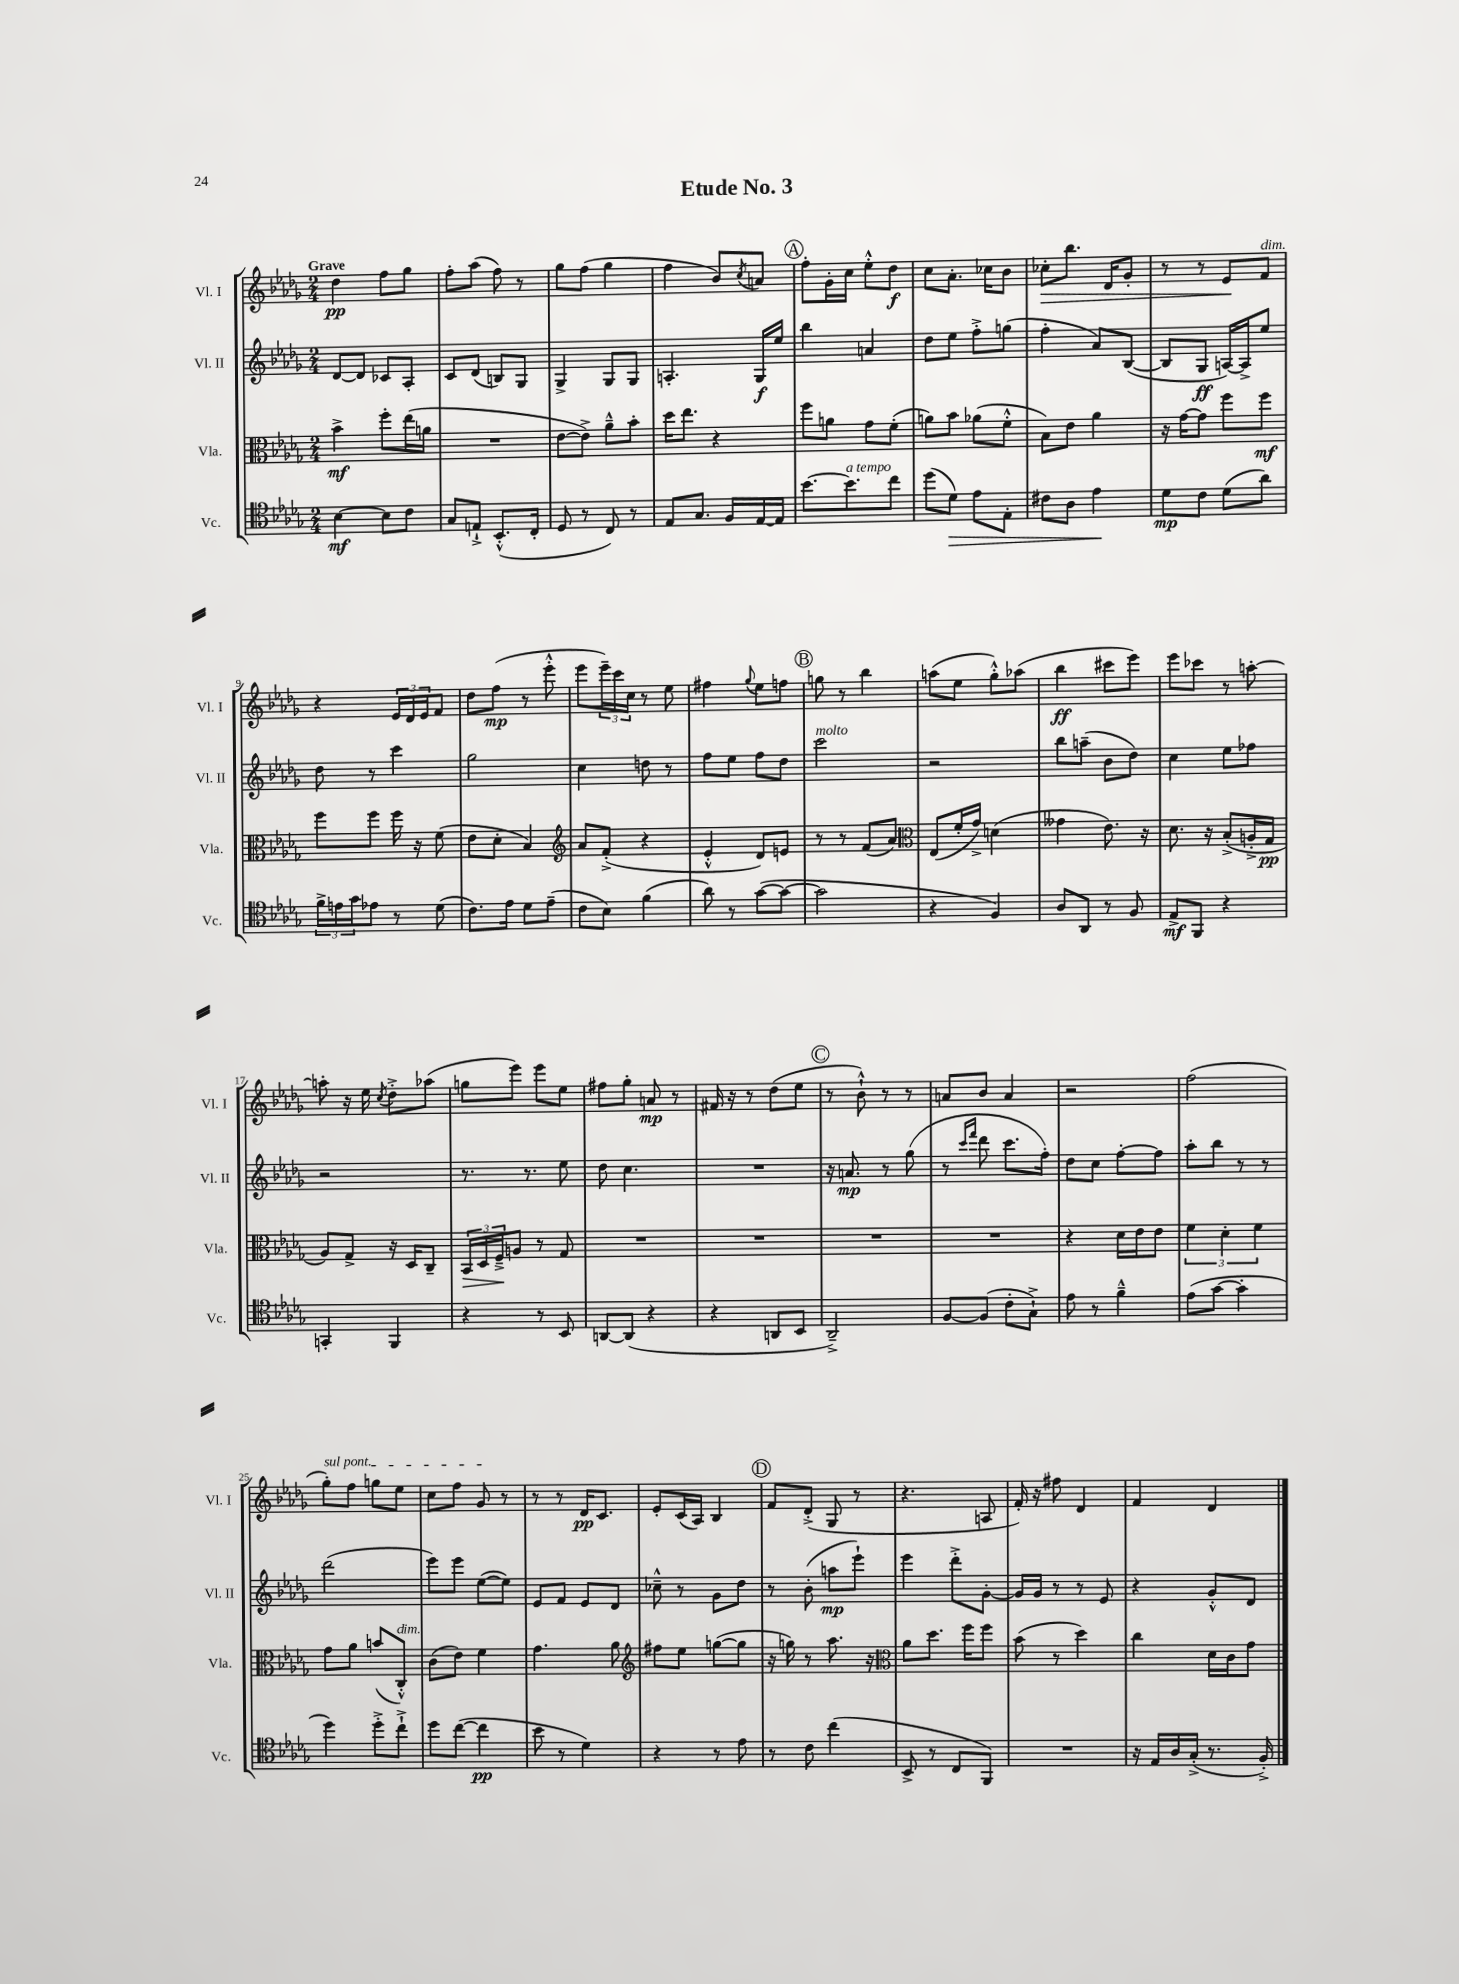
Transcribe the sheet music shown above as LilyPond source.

\header { title = "Etude No. 3" }
<<
\new StaffGroup <<
\new Staff = "s0" \with { instrumentName = "Vl. I" shortInstrumentName = "Vl. I" } {
    \clef treble \key des \major \numericTimeSignature \time 2/4 \tempo "Grave"
    des''4\pp f''8 ges''8 |
    f''8-. aes''8( f''8) r8 |
    ges''8 f''8( ges''4 |
    f''4 bes'8) \acciaccatura { c''8 } a'8 |
    \mark \markup { \circle "A" } f''8-. ges'16-. c''16 ees''8-.-^ des''8\f |
    c''8 aes'8.-. ces''16 bes'8 |
    ces''8-.\> bes''8. des'16 ges'8-. |
    r8 r8 ees'8\! f'8^\markup { \italic "dim." } |
    r4 \tuplet 3/2 { ees'16 des'16 ees'16 } f'8 |
    des''8 f''8\mp( r8 ees'''8-.-^ |
    ees'''8 \tuplet 3/2 { ees'''16--) c'''16 c''16 } r8 ees''8 |
    fis''4 \appoggiatura { ges''8 } ees''8 f''8 |
    \mark \markup { \circle "B" } g''8 r8 bes''4 |
    a''8( ees''8 ges''8-.-^) aes''8( |
    bes''4\ff cis'''8 ees'''8) |
    ees'''8 ces'''8 r8 a''8~-. |
    a''8-. r16 ees''16 \acciaccatura { c''8 } des''8-.-> aes''8( |
    g''8 ees'''8) ees'''8 ees''8 |
    fis''8 ges''8-. a'8\mp r8 |
    fis'16 r16 r8 des''8( ees''8 |
    \mark \markup { \circle "C" } r8 bes'8-!-^) r8 r8 |
    a'8 bes'8 a'4 |
    r2 |
    f''2( |
    \once \override TextSpanner.bound-details.left.text = \markup { \italic "sul pont." } ges''8-.\startTextSpan) f''8 g''8 ees''8 |
    c''8 f''8 ges'8\stopTextSpan r8 |
    r8 r8 des'16\pp c'8. |
    ees'8-. c'16( aes16) bes4 |
    \mark \markup { \circle "D" } f'8 des'8-.->( ges8 r8 |
    r4. a8 |
    f'16-.) r16 fis''8 des'4 |
    f'4 des'4 \bar "|." |
}
\new Staff = "s1" \with { instrumentName = "Vl. II" shortInstrumentName = "Vl. II" } {
    \clef treble \key des \major \numericTimeSignature \time 2/4
    des'8~ des'8 ces'8 aes8-. |
    c'8 des'8( b8) ges8 |
    ges4-> ges8 ges8 |
    a4.-. ges16\f ees''16 |
    \mark \markup { \circle "A" } bes''4 a'4 |
    des''8 ees''8 f''8-.-> g''8( |
    f''4-. aes'8) bes8~( |
    bes8 ges8\ff a16~) a16-> ees''8 |
    des''8 r8 c'''4 |
    ges''2 |
    c''4 d''8 r8 |
    f''8 ees''8 f''8 des''8 |
    \mark \markup { \circle "B" } c'''2^\markup { \italic "molto" } |
    r2 |
    bes''8 a''8--( bes'8 des''8) |
    c''4 ees''8 fes''8 |
    r2 |
    r8. r8. ees''8 |
    des''8 c''4. |
    R2 |
    \mark \markup { \circle "C" } r16 a'8.\mp r8 ges''8( |
    r8 \grace { c'''16 f'''16 } des'''8 c'''8. f''16-.) |
    des''8 c''8 f''8~-. f''8 |
    aes''8-. bes''8 r8 r8 |
    des'''2( |
    ees'''8) ees'''8 ees''8~( ees''8) |
    ees'8 f'8 ees'8 des'8 |
    ces''8---^ r8 ges'8 des''8 |
    \mark \markup { \circle "D" } r8 bes'8-.( a''8\mp ees'''8-!) |
    ees'''4 des'''8-.-> ges'8~-. |
    ges'16 ges'16 r8 r8 ees'8 |
    r4 ges'8-.-^ des'8 \bar "|." |
}
\new Staff = "s2" \with { instrumentName = "Vla." shortInstrumentName = "Vla." } {
    \clef alto \key des \major \numericTimeSignature \time 2/4
    bes'4->\mf f''8-. ees''16( a'16 |
    R2 |
    ees'8~ ees'8->) aes'8---^ bes'8-. |
    des''16 ees''8. r4 |
    \mark \markup { \circle "A" } f''8 a'8 ges'8 f'8-.( |
    a'8) bes'8 aes'8( f'8-.-^ |
    bes8) ees'8 aes'4 |
    r16 ges'16~ ges'8 f''8 f''8\mf |
    f''8 f''8 f''16 r16 f'8( |
    ees'8 des'8-. bes4) |
    \clef treble aes'8 f'8-.->( r4 |
    ees'4-.-^ des'8) e'8 |
    \mark \markup { \circle "B" } r8 r8 f'8( aes'8) |
    \clef alto ees8( f'16-. ges'16->) d'4( |
    geses'4 ees'8.) r16 |
    des'8. r16 bes8-.->( a16-.-> ges16\pp |
    aes8) ges8-> r16 des16 c8-- |
    \tuplet 3/2 { bes,16\> des16 f16--->\! } a8 r8 ges8 |
    R2 |
    R2 |
    \mark \markup { \circle "C" } R2 |
    R2 |
    r4 des'16 ees'16 ees'8 |
    \tuplet 3/2 { f'4 des'4-. f'4 } |
    ges'8 aes'8 b'8( c8-.-^^\markup { \italic "dim." }) |
    c'8( ees'8) f'4 |
    ges'4. aes'8 |
    \clef treble fis''8 ees''8 g''8~( g''8 |
    \mark \markup { \circle "D" } r16 g''16) r8 aes''8. r16 |
    \clef alto aes'8 des''8. f''16 f''8 |
    bes'8( r8 des''4) |
    c''4 des'16 c'16 ges'8 \bar "|." |
}
\new Staff = "s3" \with { instrumentName = "Vc." shortInstrumentName = "Vc." } {
    \clef tenor \key des \major \numericTimeSignature \time 2/4
    bes4~\mf bes8 c'8 |
    ges8 e8-!-> bes,8.-.-^( c16-. |
    des8 r8 c8) r8 |
    ees8 ges8. f16 ees16~ ees16 |
    \mark \markup { \circle "A" } bes'8.~ bes'8.^\markup { \italic "a tempo" } c''8 |
    des''8( des'8\>) ees'8 ees8-. |
    cis'8 aes8 ees'4\! |
    des'8\mp c'8 des'8( aes'8) |
    \tuplet 3/2 { f'16-> e'16 ges'16 } ees'8 r8 des'8( |
    c'8.) ees'16 des'8 ees'8--( |
    c'8 bes8) f'4( |
    aes'8) r8 ges'8~( ges'8~ |
    \mark \markup { \circle "B" } ges'2 |
    r4 f4) |
    aes8 aes,8 r8 f8 |
    ees8->\mf f,8 r4 |
    g,4-. f,4 |
    r4 r8 bes,8 |
    a,8~ a,8( r4 |
    r4 a,8 bes,8 |
    \mark \markup { \circle "C" } aes,2--->) |
    f8~ f8( c'8-. ges8-!->) |
    ees'8 r8 f'4---^ |
    ees'8( ges'8~ ges'4-. |
    des''4) des''8-.-> c''8-!-> |
    des''8 c''8~( c''4\pp |
    bes'8 r8 des'4) |
    r4 r8 ees'8 |
    \mark \markup { \circle "D" } r8 c'8 c''4( |
    bes,8-> r8 c8 f,8) |
    R2 |
    r16 ees16 aes16 ges16-.->( r8. f16-.->) \bar "|." |
}
>>
>>
